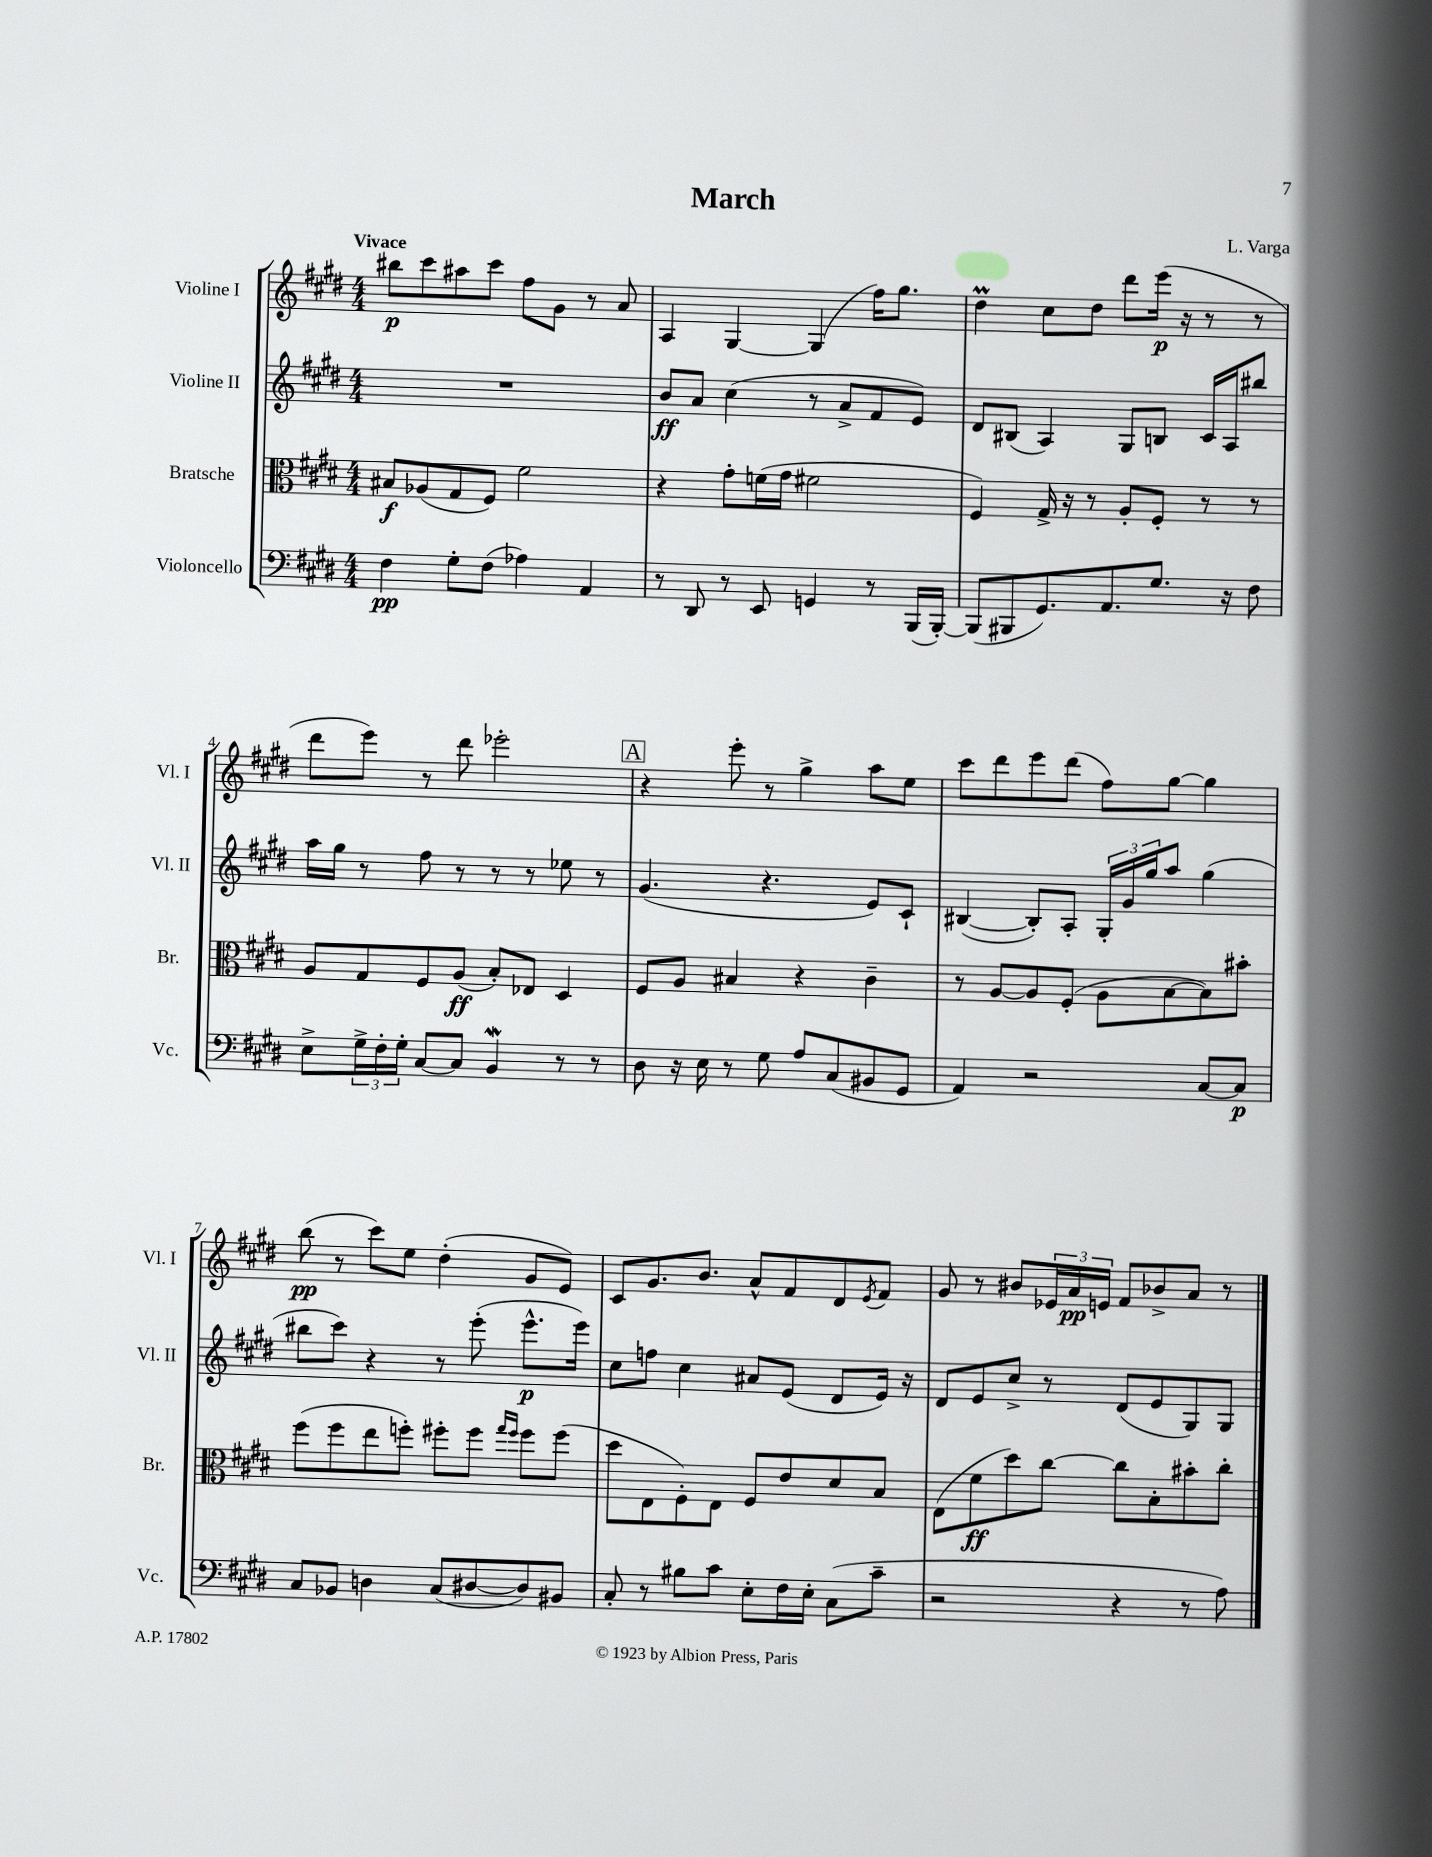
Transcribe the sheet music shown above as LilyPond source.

\header { title = "March" composer = "L. Varga" }
<<
\new StaffGroup <<
\new Staff = "s0" \with { instrumentName = "Violine I" shortInstrumentName = "Vl. I" } {
    \clef treble \key e \major \numericTimeSignature \time 4/4 \tempo "Vivace"
    bis''8\p cis'''8 ais''8 cis'''8 fis''8 gis'8 r8 a'8 |
    a4 gis4~ gis4( fis''16) gis''8. |
    dis''4\prall cis''8 dis''8 dis'''8 e'''16\p( r16 r8 r8 |
    dis'''8 e'''8) r8 dis'''8 ees'''2-. |
    \mark \markup { \box "A" } r4 e'''8-. r8 gis''4-> a''8 e''8 |
    cis'''8 dis'''8 e'''8 dis'''8( fis''8) gis''8~ gis''4 |
    b''8\pp( r8 cis'''8) e''8 dis''4-.( gis'8 e'8) |
    cis'8 gis'8. b'8. a'8-^ fis'8 dis'8 \acciaccatura { e'8 } fis'8 |
    gis'8 r8 bis'8 \tuplet 3/2 { ees'16 a'16\pp e'16 } fis'8 bes'8-> a'8 r8 \bar "|." |
}
\new Staff = "s1" \with { instrumentName = "Violine II" shortInstrumentName = "Vl. II" } {
    \clef treble \key e \major \numericTimeSignature \time 4/4
    R1 |
    b'8\ff a'8 cis''4( r8 a'8-> fis'8 e'8) |
    dis'8 bis8( a4) gis8 b8 cis'16 a16 bis''8 |
    a''16 gis''16 r8 fis''8 r8 r8 r8 ees''8 r8 |
    \mark \markup { \box "A" } gis'4.( r4. e'8) cis'8-! |
    bis4~( bis8-.) a8-. \tuplet 3/2 { gis16-. gis'16 gis''16 } a''8 gis''4( |
    bis''8 cis'''8) r4 r8 e'''8-.( e'''8.-^\p e'''16) |
    cis''8 f''8 cis''4 ais'8 e'8( dis'8 e'16) r16 |
    dis'8 e'8 cis''8-> r8 dis'8( e'8 gis8) gis8 \bar "|." |
}
\new Staff = "s2" \with { instrumentName = "Bratsche" shortInstrumentName = "Br." } {
    \clef alto \key e \major \numericTimeSignature \time 4/4
    bis8\f aes8( gis8 fis8) fis'2 |
    r4 gis'8-. f'16( gis'16 fis'2 |
    fis4) gis16-> r16 r8 a8-. fis8-. r8 r8 |
    a8 gis8 fis8 a8\ff( b8-.) ees8 dis4 |
    \mark \markup { \box "A" } fis8 a8 bis4 r4 cis'4-- |
    r8 a8~ a8 fis8-.( a8 b8~ b8) bis'8-. |
    fis''8( fis''8 e''8 f''8-.) fis''8-. fis''8 \grace { gis''16 fis''16 } fis''8 fis''8( |
    dis''8 e8 fis8-.) e8 fis8 e'8 dis'8 b8 |
    e8( fis'8\ff dis''8) cis''8~ cis''8 b8-. bis'8-. cis''8-. \bar "|." |
}
\new Staff = "s3" \with { instrumentName = "Violoncello" shortInstrumentName = "Vc." } {
    \clef bass \key e \major \numericTimeSignature \time 4/4
    fis4\pp gis8-. fis8( aes4) a,4 |
    r8 dis,8 r8 e,8 g,4 r8 b,,16( b,,16~-.) |
    b,,8( bis,,8 gis,8.) a,8. gis8. r16 fis8 |
    e8-> \tuplet 3/2 { gis16-> fis16-. gis16-. } cis8~ cis8 b,4\mordent r8 r8 |
    \mark \markup { \box "A" } dis8 r16 e16 r8 gis8 a8 cis8( bis,8 gis,8 |
    a,4) r2 cis8~ cis8\p |
    cis8 bes,8 d4 cis8( dis8~ dis8) bis,8 |
    cis8-. r8 bis8 cis'8 e8-. fis16 e16-. cis8( cis'8-- |
    r2 r4 r8 a8) \bar "|." |
}
>>
>>
